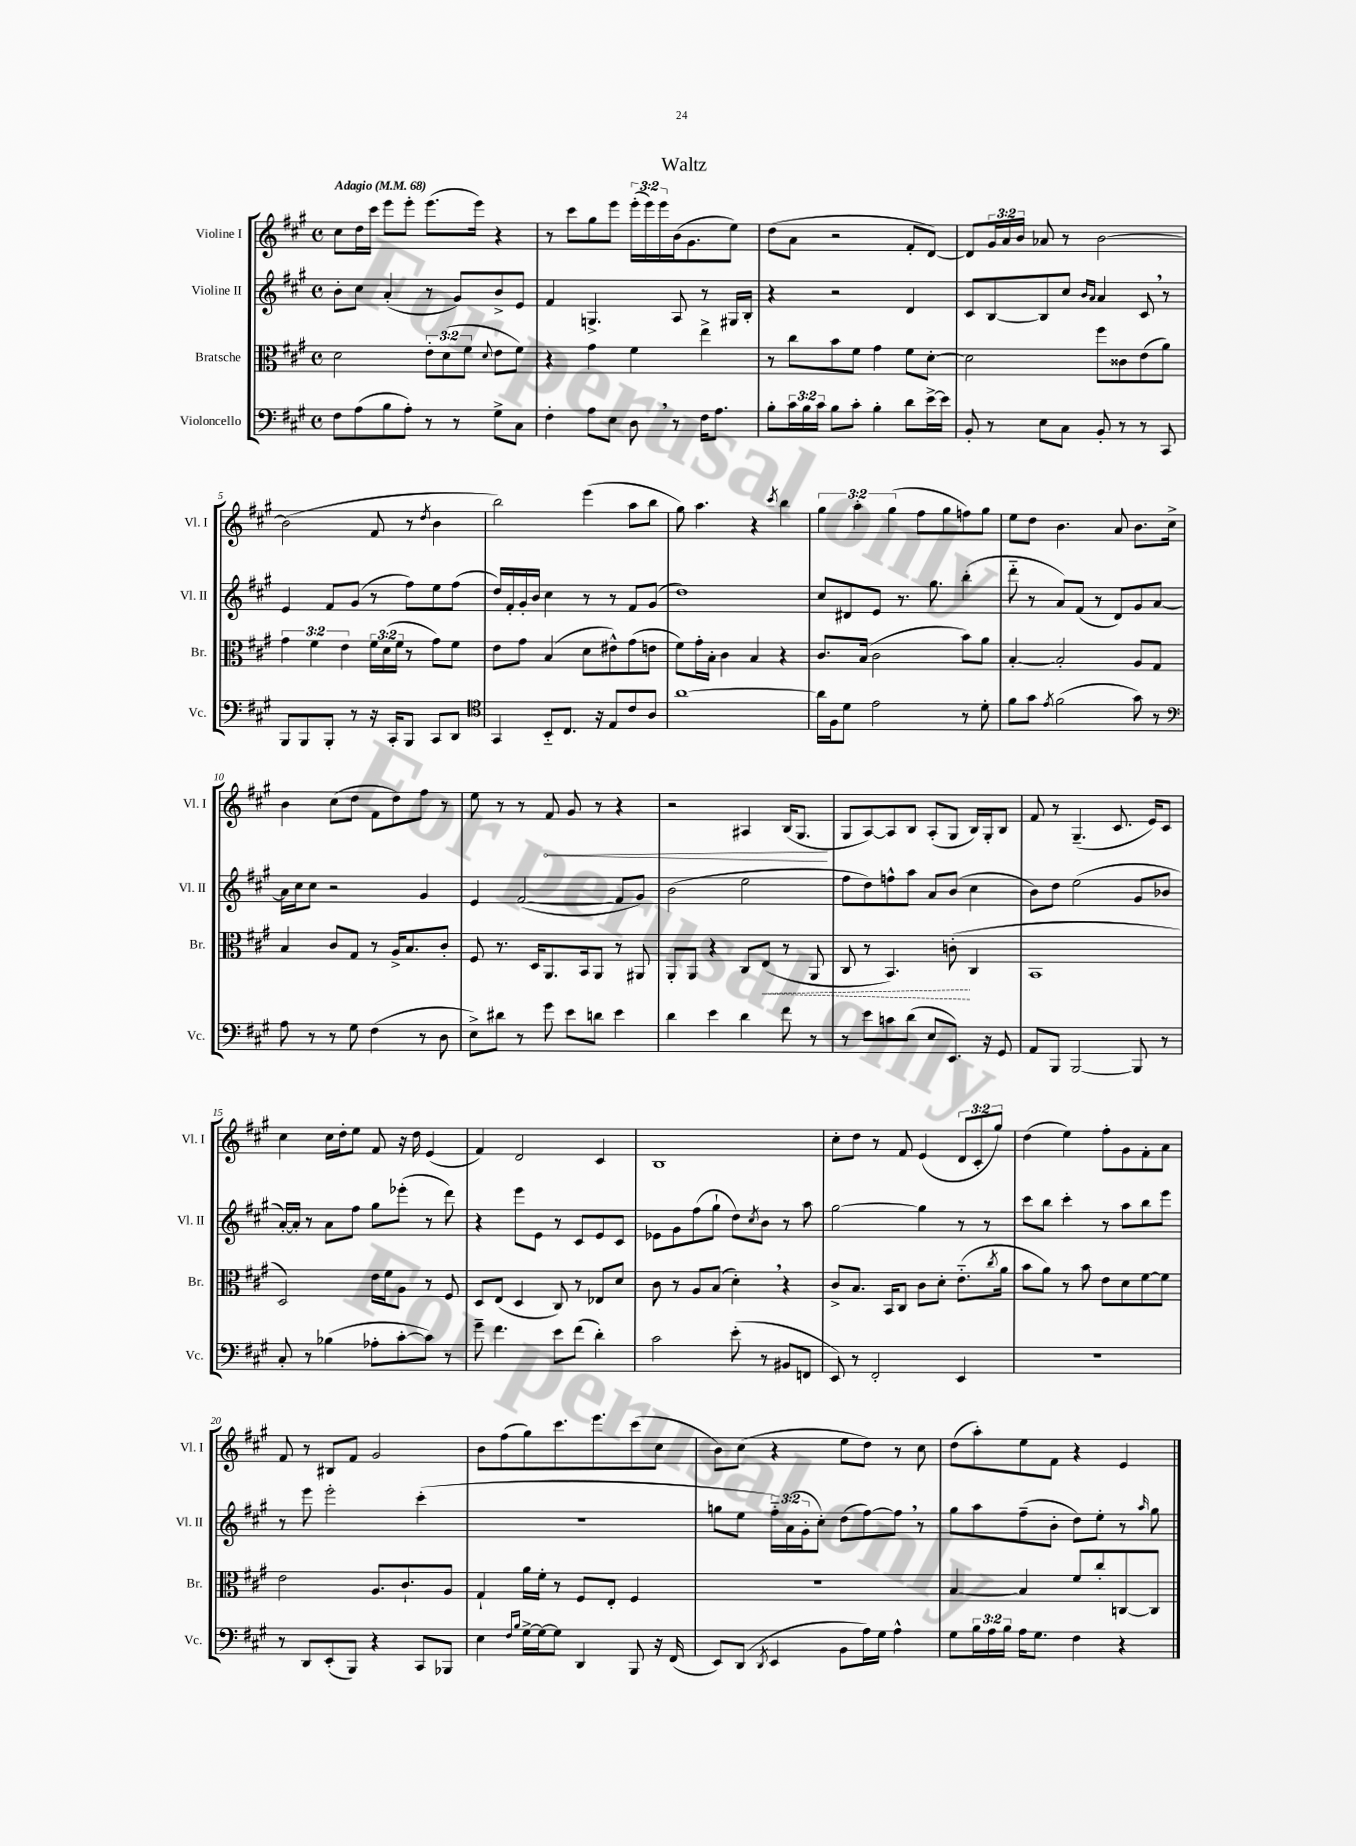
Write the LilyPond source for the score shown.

\header { title = "Waltz" }
<<
\new StaffGroup <<
\new Staff = "s0" \with { instrumentName = "Violine I" shortInstrumentName = "Vl. I" } {
    \clef treble \key a \major \defaultTimeSignature \time 4/4 \override Staff.TupletNumber.text = #tuplet-number::calc-fraction-text \tempo "Adagio" 4 = 68
    cis''8 d''16 cis'''16 e'''8 e'''8-. e'''8.( e'''16) r4 |
    r8 cis'''8 gis''8 e'''8 \tuplet 3/2 { e'''16-.( e'''16) e'''16 } b'16( gis'8. e''8) |
    d''8( a'8 r2 fis'8-. d'8~) |
    d'8 \tuplet 3/2 { gis'16 a'16 b'16 } aes'8 r8 b'2~ |
    b'2( fis'8 r8 \acciaccatura { d''8 } b'4 |
    b''2) e'''4( a''8 b''8 |
    gis''8) a''4. r4 \acciaccatura { cis'''8 } b''4 |
    \tuplet 3/2 { gis''4 a''4-. gis''4( } fis''8 gis''8 f''8) gis''8 |
    e''8 d''8 b'4. a'8 b'8. cis''16-> |
    b'4 cis''8( d''8 fis'8 d''8) fis''8 r8 |
    e''8 r8 r8 \once \override Hairpin.circled-tip = ##t fis'8\< gis'8 r8 r4 |
    r2 ais4 b16( gis8.\! |
    gis8 a8~) a8 b8 a8-.( gis8 b16) gis16-. b8 |
    fis'8 r8 gis4.--( cis'8. e'16) cis'8 |
    cis''4 cis''16 d''16-. e''8 fis'8 r16 d''16 e'4( |
    fis'4) d'2 cis'4 |
    b1 |
    cis''8-. d''8 r8 fis'8 e'4( \tuplet 3/2 { d'8 cis'8-. gis''8) } |
    d''4( e''4) fis''8-. gis'8 fis'8-. a'8 |
    fis'8 r8 bis8 fis'8 gis'2 |
    b'8 fis''8( gis''8) cis'''8. e'''8. cis'''8( cis''8 |
    b'8) cis''8( r4 e''8 d''8) r8 cis''8 |
    d''8( a''8-.) e''8 fis'8 r4 e'4 \bar "|." |
}
\new Staff = "s1" \with { instrumentName = "Violine II" shortInstrumentName = "Vl. II" } {
    \clef treble \key a \major \defaultTimeSignature \time 4/4 \override Staff.TupletNumber.text = #tuplet-number::calc-fraction-text
    b'8-. cis''8 a'4-.( r8 gis'8) b'8-> e'8 |
    fis'4 g4.-> a8 r8 gis16 b16-. |
    r4 r2 d'4 |
    cis'8 b8~ b8 cis''8 \grace { b'16 a'16 } a'4 cis'8 \breathe r8 |
    e'4 fis'8 gis'8( r8 fis''8) e''8 fis''8( |
    d''16) fis'16-. gis'16-. b'16 cis''4 r8 r8 fis'8 gis'8( |
    d''1) |
    cis''8 dis'8 e'8 r8. gis''8. b''4-.( |
    d'''8-_ r8 a'8) fis'8( r8 d'8) gis'8 a'8~ |
    a'16 cis''16 cis''8 r2 gis'4 |
    e'4 fis'2~( fis'8 gis'8) |
    b'2( e''2 |
    fis''8 d''8) f''8-^ a''8 a'8 b'8( cis''4 |
    b'8) d''8 e''2( gis'8 bes'8 |
    a'16~-.) a'16-. r8 a'8 fis''8 gis''8 ees'''8-.( r8 d'''8) |
    r4 e'''8 e'8 r8 cis'8 e'8 cis'8 |
    ees'8 gis'8 fis''8( gis''8-! d''8) \acciaccatura { cis''8 } b'8 r8 a''8 |
    gis''2~ gis''4 r8 r8 |
    cis'''8 b''8 cis'''4-. r8 a''8 b''8 e'''8 |
    r8 e'''8 e'''2-. cis'''4-.( |
    R1 |
    g''8 e''8 \tuplet 3/2 { fis''16-_) a'16( gis'16-. } cis''8-.) d''8( fis''8~) fis''8 \breathe r8 |
    gis''8 a''8 fis''8--( b'8-. d''8) e''8-. r8 \grace { a''16 } gis''8 \bar "|." |
}
\new Staff = "s2" \with { instrumentName = "Bratsche" shortInstrumentName = "Br." } {
    \clef alto \key a \major \defaultTimeSignature \time 4/4 \override Staff.TupletNumber.text = #tuplet-number::calc-fraction-text
    d'2 \tuplet 3/2 { e'8-. d'8( fis'8 } \appoggiatura { d'8 } e'8 fis'8) |
    r4 gis'4 fis'4 e''4-> |
    r8 cis''8 b'8 fis'8 gis'4 fis'8 d'8~-. |
    d'2 fis''8 cisis'8 e'8( a'8) |
    \tuplet 3/2 { gis'4 fis'4 e'4 } \tuplet 3/2 { fis'16 d'16( fis'16 } r8 gis'8) fis'8 |
    e'8 gis'8 b4( d'8 eis'8-^) gis'8( e'8 |
    fis'8) gis'16-. b16-. cis'4 b4 r4 |
    cis'8. b16( cis'2 b'8) a'8 |
    b4~-. b2-. a8 gis8 |
    b4 cis'8 gis8 r8 a16-> b8. cis'8-. |
    fis8 r8. d16 a,8. b,16 a,8 r8 ais,8 |
    a,8-. a,8 r4 cis8 \once \override Hairpin.style = #'dashed-line e8\<( r8 a,8 |
    cis8 r8 b,4.) c'8-.\!( cis4 |
    b,1 |
    d2) e'16 fis'16 a8 r8 fis8 |
    d8 e8( d4 cis8) r8 ees8 d'8 |
    cis'8 r8 a8 b8( d'4-.) \breathe r4 |
    cis'8-> b8. b,16 cis8 cis'8 d'8-. e'8.-_( \acciaccatura { cis''8 } a'16 |
    b'8 a'8) r8 b'8 e'8 d'8 fis'8~ fis'8 |
    e'2 a8. cis'8.-! a8 |
    gis4-! a'16 fis'16-. r8 fis8 e8-. fis4 |
    R1 |
    b4~ b4 fis'8 cis''8-. c8~ c8 \bar "|." |
}
\new Staff = "s3" \with { instrumentName = "Violoncello" shortInstrumentName = "Vc." } {
    \clef bass \key a \major \defaultTimeSignature \time 4/4 \override Staff.TupletNumber.text = #tuplet-number::calc-fraction-text
    fis8 a8( b8 a8-.) r8 r8 gis8-> cis8 |
    fis4-. a8 e8 d8 \breathe r8 fis16 a8. |
    b8-. \tuplet 3/2 { cis'16 b16 cis'16 } b8 cis'8-. b4-. d'8 e'16~-> e'16 |
    b,8-. r8 e8 cis8 b,8-. r8 r8 cis,8 |
    b,,8 b,,8 b,,8-. r8 r16 cis,16-. b,,8 cis,8 d,8 |
    \clef tenor gis,4 b,8-_ cis8. r16 e8 cis'8 a8 |
    a'1~ |
    a'16 fis16 d'8 e'2 r8 d'8-. |
    fis'8 gis'8 \acciaccatura { e'8 } fis'2( gis'8) r8 |
    \clef bass a8 r8 r8 gis8 fis4( r8 d8 |
    e8->) dis'8 r8 gis'8 e'8 d'8 e'4 |
    d'4 e'4 d'4 fis'8 r8 |
    r8 e'8 c'8 d'8( e8 e,8.) r16 gis,8 |
    a,8 b,,8 b,,2~ b,,8 r8 |
    cis8-. r8 bes4( aes8-. cis'8~-. cis'8) r8 |
    gis'8-- fis'4. e'8 fis'8( d'4-.) |
    cis'2 e'8-.( r8 bis,8 f,8 |
    e,8) r8 fis,2-. e,4 |
    R1 |
    r8 d,8 e,8-.( b,,8) r4 cis,8 bes,,8 |
    e4 \grace { fis16 b16 } gis16~-> gis16~ gis8 d,4 b,,8 r16 fis,16( |
    e,8) d,8( \acciaccatura { d,8 } e,4 b,8 a16) gis16 a4-^ |
    gis8 \tuplet 3/2 { b16 a16 b16 } a16 gis8. fis4 r4 \bar "|." |
}
>>
>>
